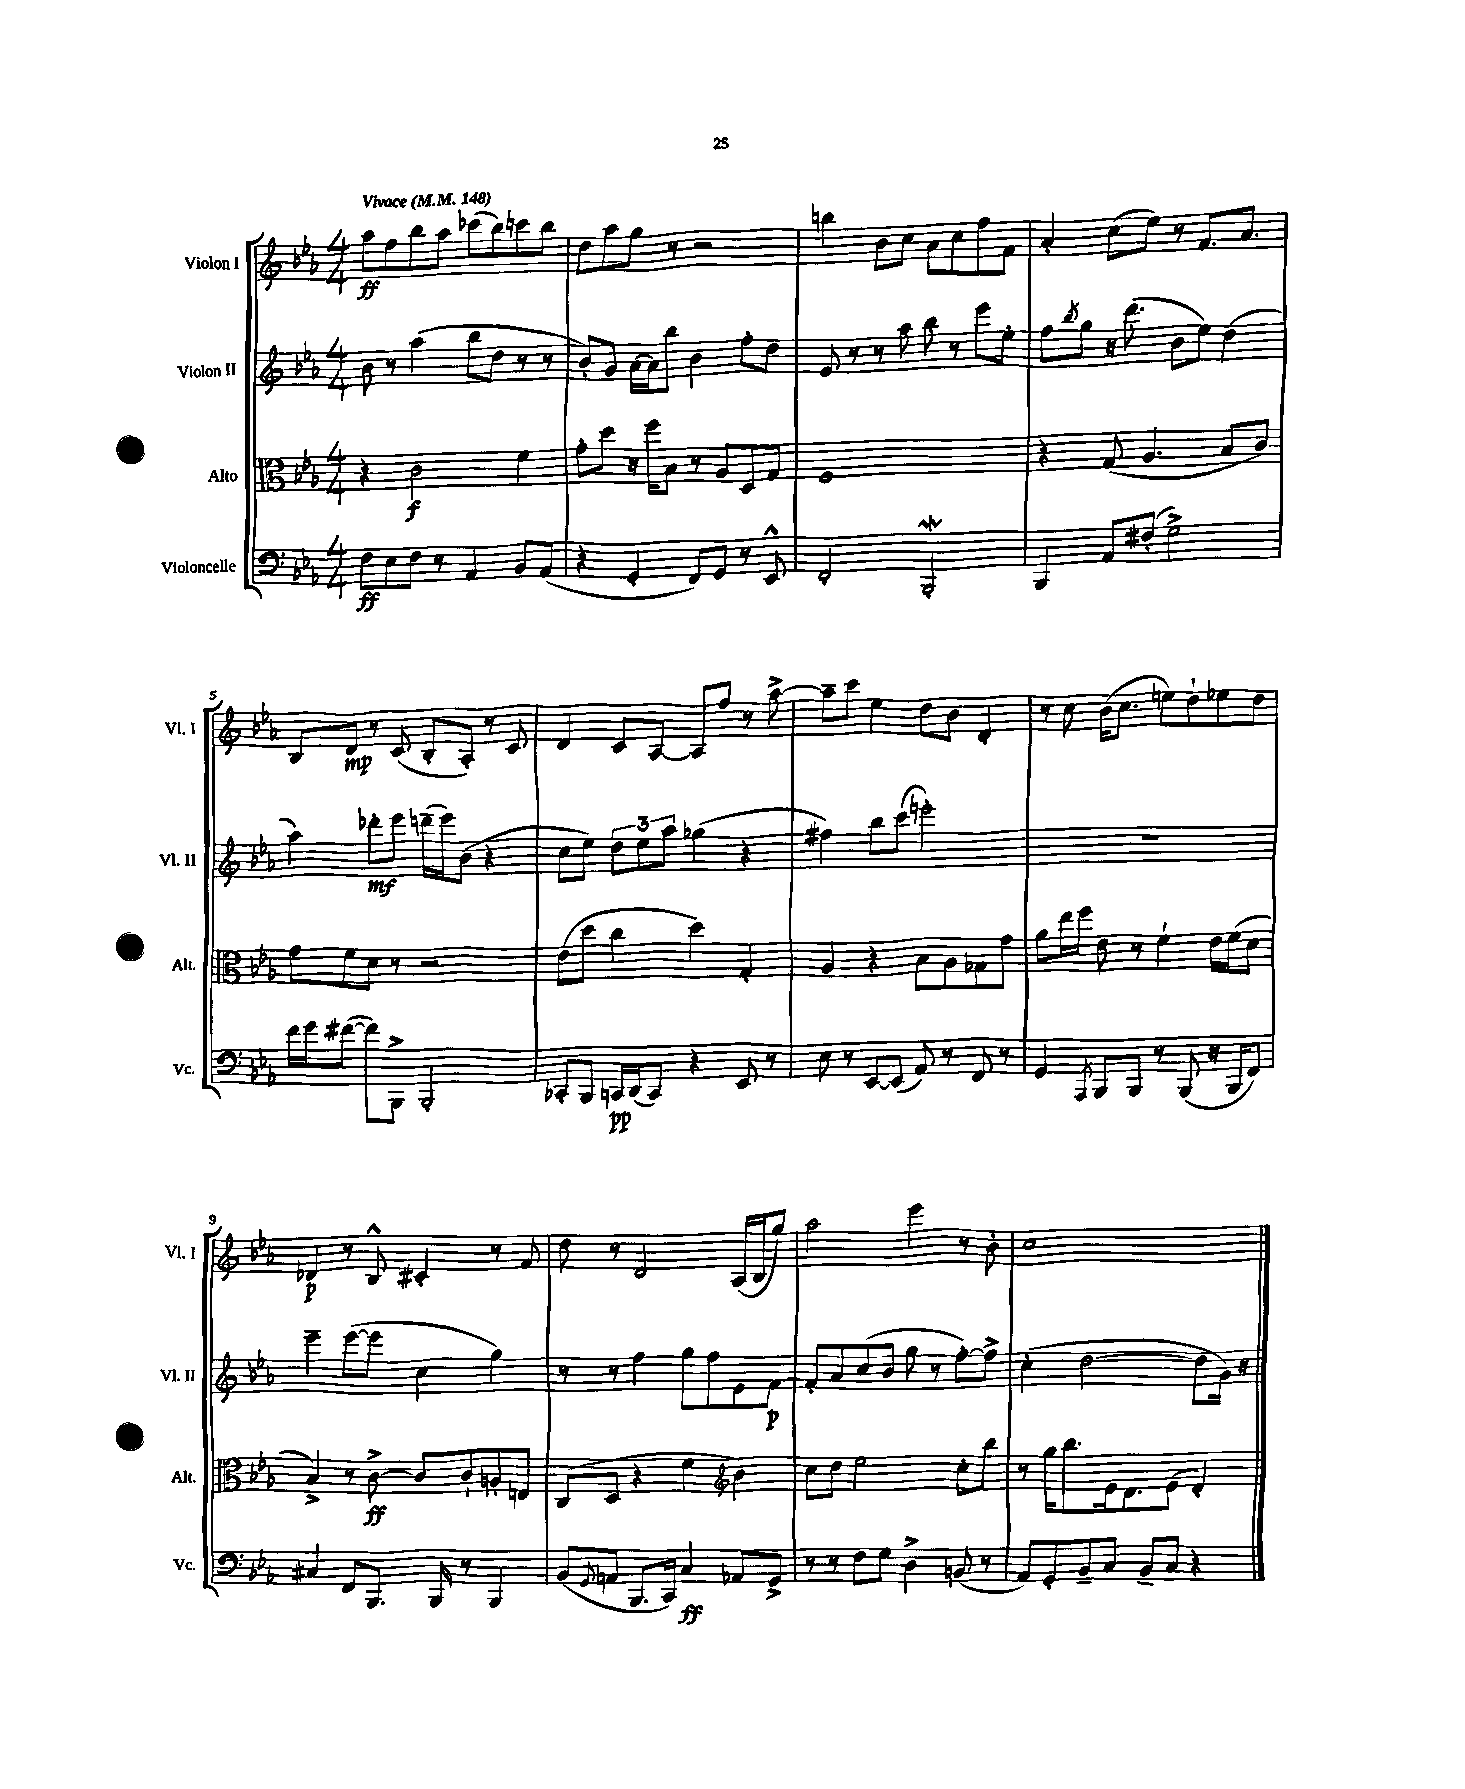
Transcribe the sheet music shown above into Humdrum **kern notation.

**kern	**kern	**kern	**kern
*staff4	*staff3	*staff2	*staff1
*clefF4	*clefC3	*clefG2	*clefG2
*k[b-e-a-]	*k[b-e-a-]	*k[b-e-a-]	*k[b-e-a-]
*M4/4	*M4/4	*M4/4	*M4/4
*MM148	*MM148	*MM148	*MM148
8F\L	4r	8b-\	8aa-\L
8E-\	.	8r	8ff\
8F\J	2c\	(4aa-\	8bb-\
8r	.	.	8aa-\J
4AA-/	.	8bb-\L	(8ccc-\L
.	.	8dd\J	8bb-\)
8BB-/L	4f\	8r	8ccc\
(8AA-/J	.	8r	8bb-\J
=	=	=	=
4r	8g'\L	8b-'/L)	8dd\L
.	8dd\J	8g/J	8aa-\
4GG'/	16r	[16a-\LL	8gg\J
.	16ff\LK	16a-\]J	.
.	8B-\J	8bb-\J	8r
8FF/L)	8r	4b-\	2r
8GG/J	8A-/L	.	.
8r	8D/	8ff'\L	.
8EE-^^/	8G/J	8dd\J	.
=	=	=	=
2FF'/	1F	8e-/	4bb\
.	.	8r	.
.	.	8r	8b-\L
.	.	8aa-\	8cc\J
2BBB-'/	.	8bb-\	8a-\L
.	.	8r	8cc\
.	.	8eee-\L	8ff\
.	.	8ee-'\J	8f\J
=	=	=	=
4BBB-/	4r	8ff\L	4a-'/
.	.	8qbb-/	.
.	.	8gg\J	.
8AA-/L	(8G/	16r	(8cc\L
.	.	(8.ddd\	.
(8F#'/J	4.A-/	.	8ee-\J)
2G^\)	.	8b-\L	8r
.	.	8ee-\J)	8.f/L
.	8B-/L	(4dd\	.
.	.	.	8.a-/J
.	8c/J)	.	.
=	=	=	=
16f\LL	8g\L	4aa-\)	8B-/L
16g\J	.	.	.
([8f#\J	8f\	.	8d/J
8f#\]L)	8d\J	8ddd-'\L	8r
8BBB-^\J	8r	8eee-\J	(8c/
2BBB-'/	2r	(16ddd~\LL	8B-'/L
.	.	16eee-\J)	.
.	.	(8b-\J	8A-'/J)
.	.	4r	8r
.	.	.	8c/
=	=	=	=
8CC-'/L	(8e-\L	8cc\L	4d/
8BBB-/J	8dd\J	8ee-\J)	.
16CC/LL	4cc\	12dd\L	8c/L
(16DD/J	.	.	.
.	.	12ee-\	.
8CC/J)	.	.	[8A-/J
.	.	12aa-\J	.
4r	4dd\)	(4gg-\	8A-/]L
.	.	.	8ff/J
8EE-/	4G'/	4r	8r
8r	.	.	[8aa-^\
=	=	=	=
8E-\	4A-/	4ff#\)	8aa-~\]L
8r	.	.	8ccc\J
[8EE-/L	4r	8bb-\L	4ee-\
(8EE-/]J	.	(8ccc\J	.
8AA-/)	8B-\L	2eee'\)	8dd\L
8r	8A-\	.	8b-\J
8FF/	8G-\	.	4d'/
8r	8g\J	.	.
=	=	=	=
4GG/	8a-\L	1r	8r
.	16ee-\L	.	8cc\
.	16ff\JJ	.	.
8qAAA-/	.	.	.
8BBB-/L	8e-\	.	(16b-\LK
.	.	.	8.cc\J
8BBB-/J	8r	.	.
8r	4f`\	.	8ee\L)
(8BBB-/	.	.	8dd`\
16r	16e-\LL	.	8ee-\
16BBB-/LK	(16f\J	.	.
8FF/J)	8d\J	.	8dd\J
=	=	=	=
4C#/	4B-^/)	4eee-~\	4d-/
8FF/L	8r	([8eee-\L	8r
8.BBB-/J	[8c^\	8eee-\]J	8B-^^/
.	8c/]L	4cc\	4c#'/
16BBB-/	.	.	.
8r	8c`/	.	.
4BBB-/	8A'/	4gg\)	8r
.	8E/J	.	8f/
=	=	=	=
(8BB-/L	(8C/L	8r	8dd\
8qqGG/	.	.	.
8AA/J	8D/J	8r	8r
8.BBB-/L	4r	4ff\	2d/
16CC/Jk)	.	.	.
4C/	4f\	8gg\L	.
.	.	8ff\	.
*	*clefG2	*	*
8AA-/L	4b-\)	8e-\	(16A-/LL
.	.	.	16B-/J
8GG^/J	.	[8f\J	8gg/J)
=	=	=	=
8r	8cc\L	8f'/]L	2aa-\
8r	8dd\J	8a-/	.
8F\L	2ee-\	(8cc/	.
8G\J	.	8b-/J	.
4D^\	.	8gg\	4eee-\
.	.	8r	.
(8BB/	8cc'\L	[8ff'\L)	8r
8r	8bb-\J	8ff^\]J	8b-'\
=	=	=	=
8AA-/L)	8r	(4cc'\	1cc
8GG'/	16gg\LK	.	.
.	8.bb-\	.	.
8BB-~/	.	[2dd\	.
8C/J	16e-\k	.	.
.	8.d\	.	.
8BB-~/L	.	.	.
8C/J	(8e-\J	.	.
4r	4d'/)	8dd\]L	.
.	.	16g\Jk)	.
.	.	16r	.
==	==	==	==
*-	*-	*-	*-
